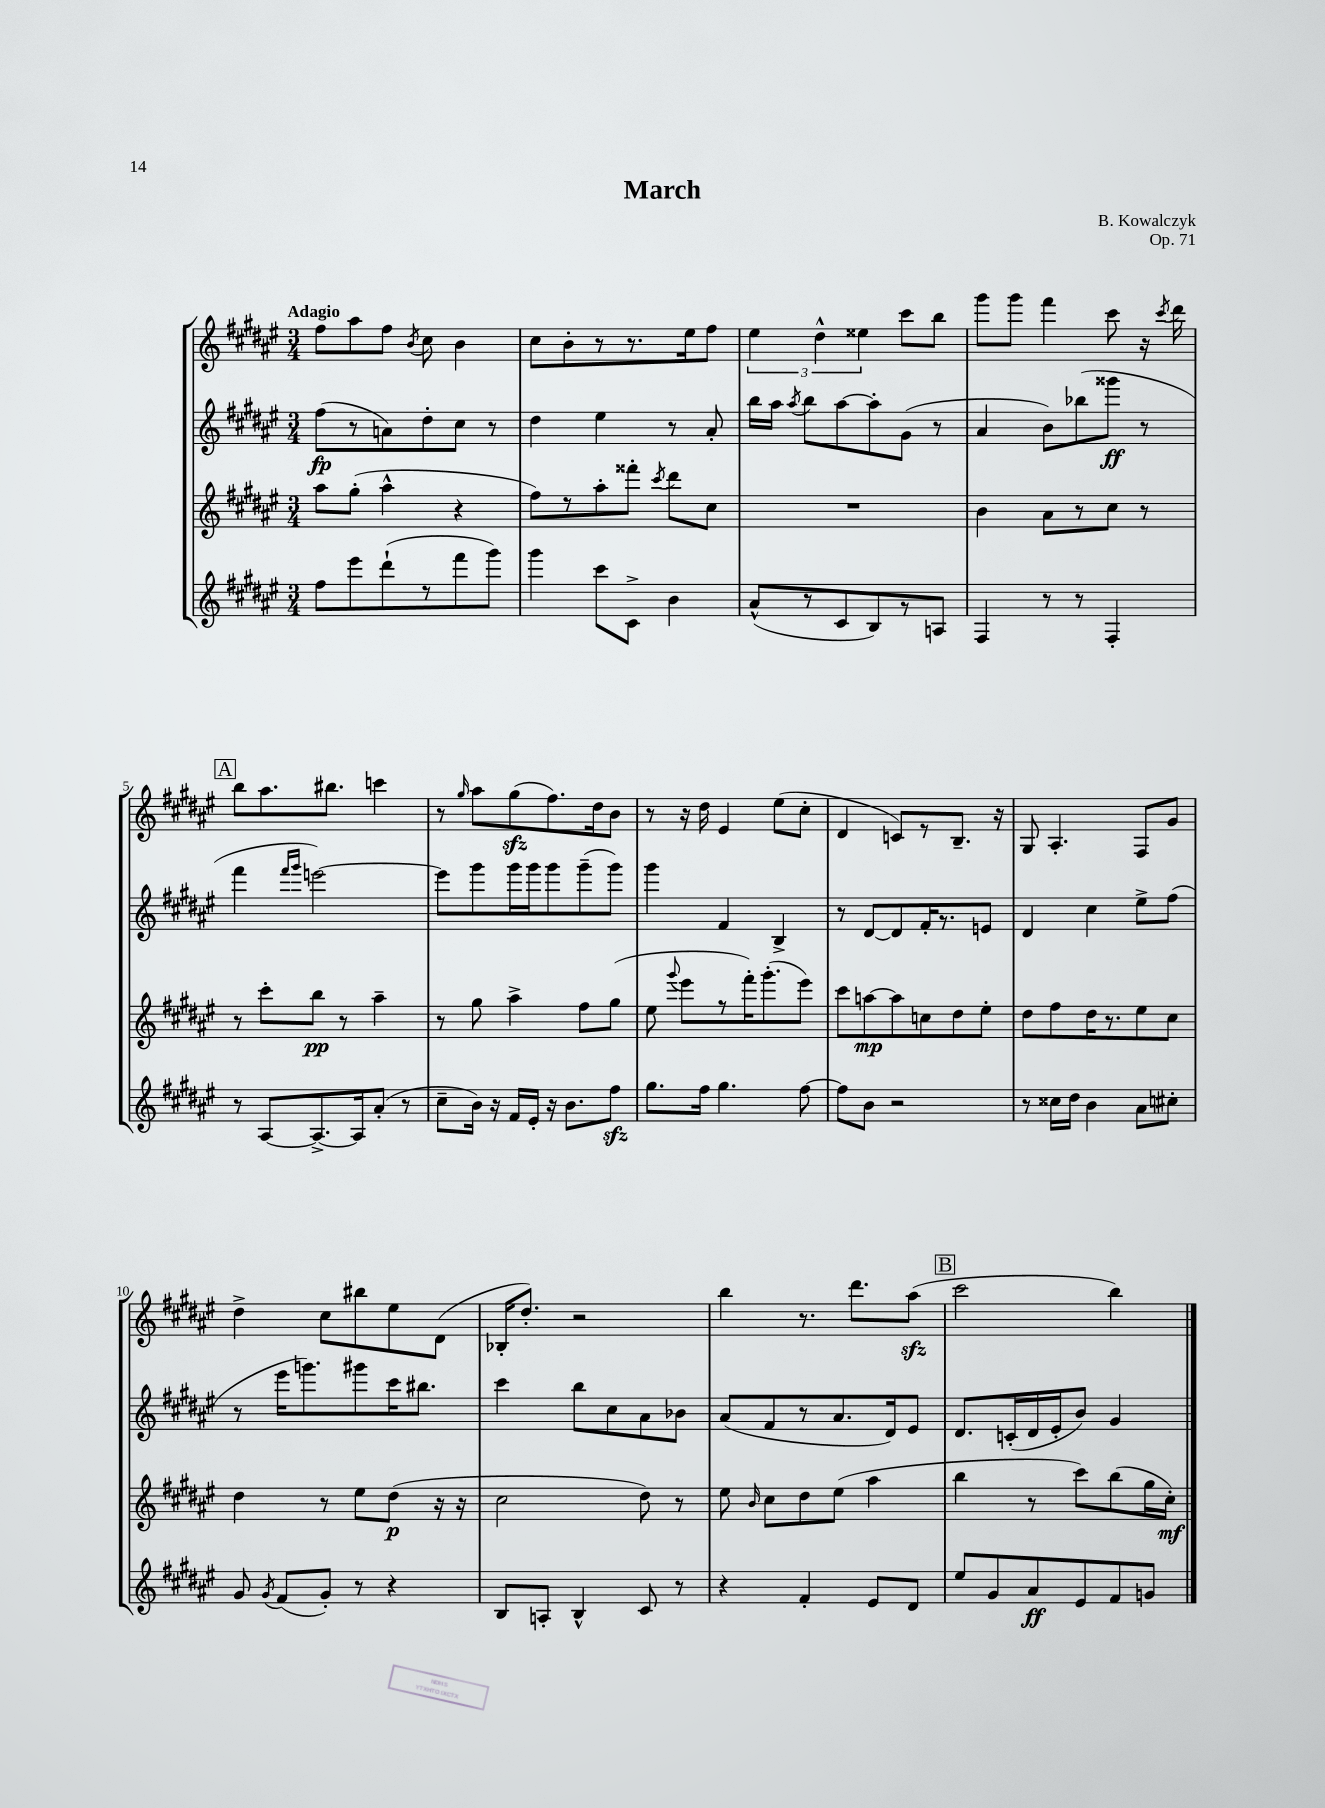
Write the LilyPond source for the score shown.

\header { title = "March" composer = "B. Kowalczyk" opus = "Op. 71" }
<<
\new StaffGroup <<
\new Staff = "s0" {
    \clef treble \key fis \major \numericTimeSignature \time 3/4 \tempo "Adagio"
    \autoBeamOff fis''8[ ais''8 fis''8] \acciaccatura { b'8 } cis''8 b'4 |
    cis''8[ b'8-. r8 r8. eis''16 fis''8] |
    \tuplet 3/2 { eis''4 dis''4-^ eisis''4 } cis'''8[ b''8] |
    gis'''8[ gis'''8] fis'''4 cis'''8 r16 \acciaccatura { cis'''8 } dis'''16 |
    \mark \markup { \box "A" } b''8[ ais''8. bis''8.] c'''4 |
    r8 \grace { gis''16 } ais''8[ gis''8\sfz( fis''8.) dis''16 b'8] |
    r8 r16 dis''16 eis'4 eis''8[( cis''8]-. |
    dis'4 c'8[) r8 b8.]-- r16 |
    gis8 ais4.-. fis8[ gis'8] |
    dis''4-> cis''8[ bis''8 eis''8 dis'8]( |
    bes16[-. dis''8.]-.) r2 |
    b''4 r8. dis'''8.[ ais''8]\sfz( |
    \mark \markup { \box "B" } cis'''2 b''4) \bar "|." |
}
\new Staff = "s1" {
    \clef treble \key fis \major \numericTimeSignature \time 3/4
    \autoBeamOff fis''8[\fp( r8 a'8) dis''8-. cis''8] r8 |
    dis''4 eis''4 r8 ais'8-. |
    b''16[ ais''16] \acciaccatura { ais''8 } b''8[ ais''8~ ais''8-. gis'8]( r8 |
    ais'4 b'8[) bes''8( gisis'''8]\ff r8 |
    \mark \markup { \box "A" } fis'''4 \grace { fis'''16[ gis'''16] } e'''2~) |
    e'''8[ gis'''8 gis'''16 gis'''16 gis'''8 gis'''8--( gis'''8]) |
    gis'''4 fis'4 b4-> |
    r8 dis'8[~ dis'8 fis'16-. r8. e'8] |
    dis'4 cis''4 eis''8[-> fis''8]( |
    r8 eis'''16[ g'''8.) gis'''8 cis'''16 bis''8.] |
    cis'''4 b''8[ cis''8 ais'8 bes'8] |
    ais'8[( fis'8 r8 ais'8. dis'16) eis'8] |
    \mark \markup { \box "B" } dis'8.[ c'16-.( dis'16 eis'16-. b'8]) gis'4 \bar "|." |
}
\new Staff = "s2" {
    \clef treble \key fis \major \numericTimeSignature \time 3/4
    \autoBeamOff ais''8[ gis''8]-.( ais''4-^ r4 |
    fis''8[) r8 ais''8-. fisis'''8]-. \acciaccatura { cis'''8 } dis'''8[ cis''8] |
    R2. |
    b'4 ais'8[ r8 cis''8] r8 |
    \mark \markup { \box "A" } r8 cis'''8[-. b''8]\pp r8 ais''4-- |
    r8 gis''8 ais''4-> fis''8[ gis''8]( |
    eis''8 \appoggiatura { gis'''8 } eis'''8[ r8 fis'''16-.) gis'''8.-.( eis'''8]) |
    cis'''8[ a''8~\mp a''8 c''8 dis''8 eis''8]-. |
    dis''8[ fis''8 dis''16 r8. eis''8 cis''8] |
    dis''4 r8 eis''8[ dis''8]\p( r16 r16 |
    cis''2 dis''8) r8 |
    eis''8 \grace { b'16 } cis''8[ dis''8 eis''8]( ais''4 |
    \mark \markup { \box "B" } b''4 r8 cis'''8[) b''8( gis''16 cis''16]-.\mf) \bar "|." |
}
\new Staff = "s3" {
    \clef treble \key fis \major \numericTimeSignature \time 3/4
    \autoBeamOff fis''8[ eis'''8 dis'''8-!( r8 fis'''8 gis'''8]) |
    gis'''4 cis'''8[ cis'8]-> b'4 |
    ais'8[-^( r8 cis'8 b8) r8 a8] |
    fis4 r8 r8 fis4-. |
    \mark \markup { \box "A" } r8 ais8[~ ais8.~-> ais16 ais'8]-.( r8 |
    cis''8[-- b'16]) r16 fis'16[ eis'16]-. r16 b'8.[ fis''8]\sfz |
    gis''8.[ fis''16] gis''4. fis''8~ |
    fis''8[ b'8] r2 |
    r8 cisis''16[ dis''16] b'4 ais'8[ cis''8]-. |
    gis'8 \acciaccatura { gis'8 } fis'8[( gis'8]-.) r8 r4 |
    b8[ a8]-. b4-^ cis'8 r8 |
    r4 fis'4-. eis'8[ dis'8] |
    \mark \markup { \box "B" } eis''8[ gis'8 ais'8\ff eis'8 fis'8 g'8] \bar "|." |
}
>>
>>
